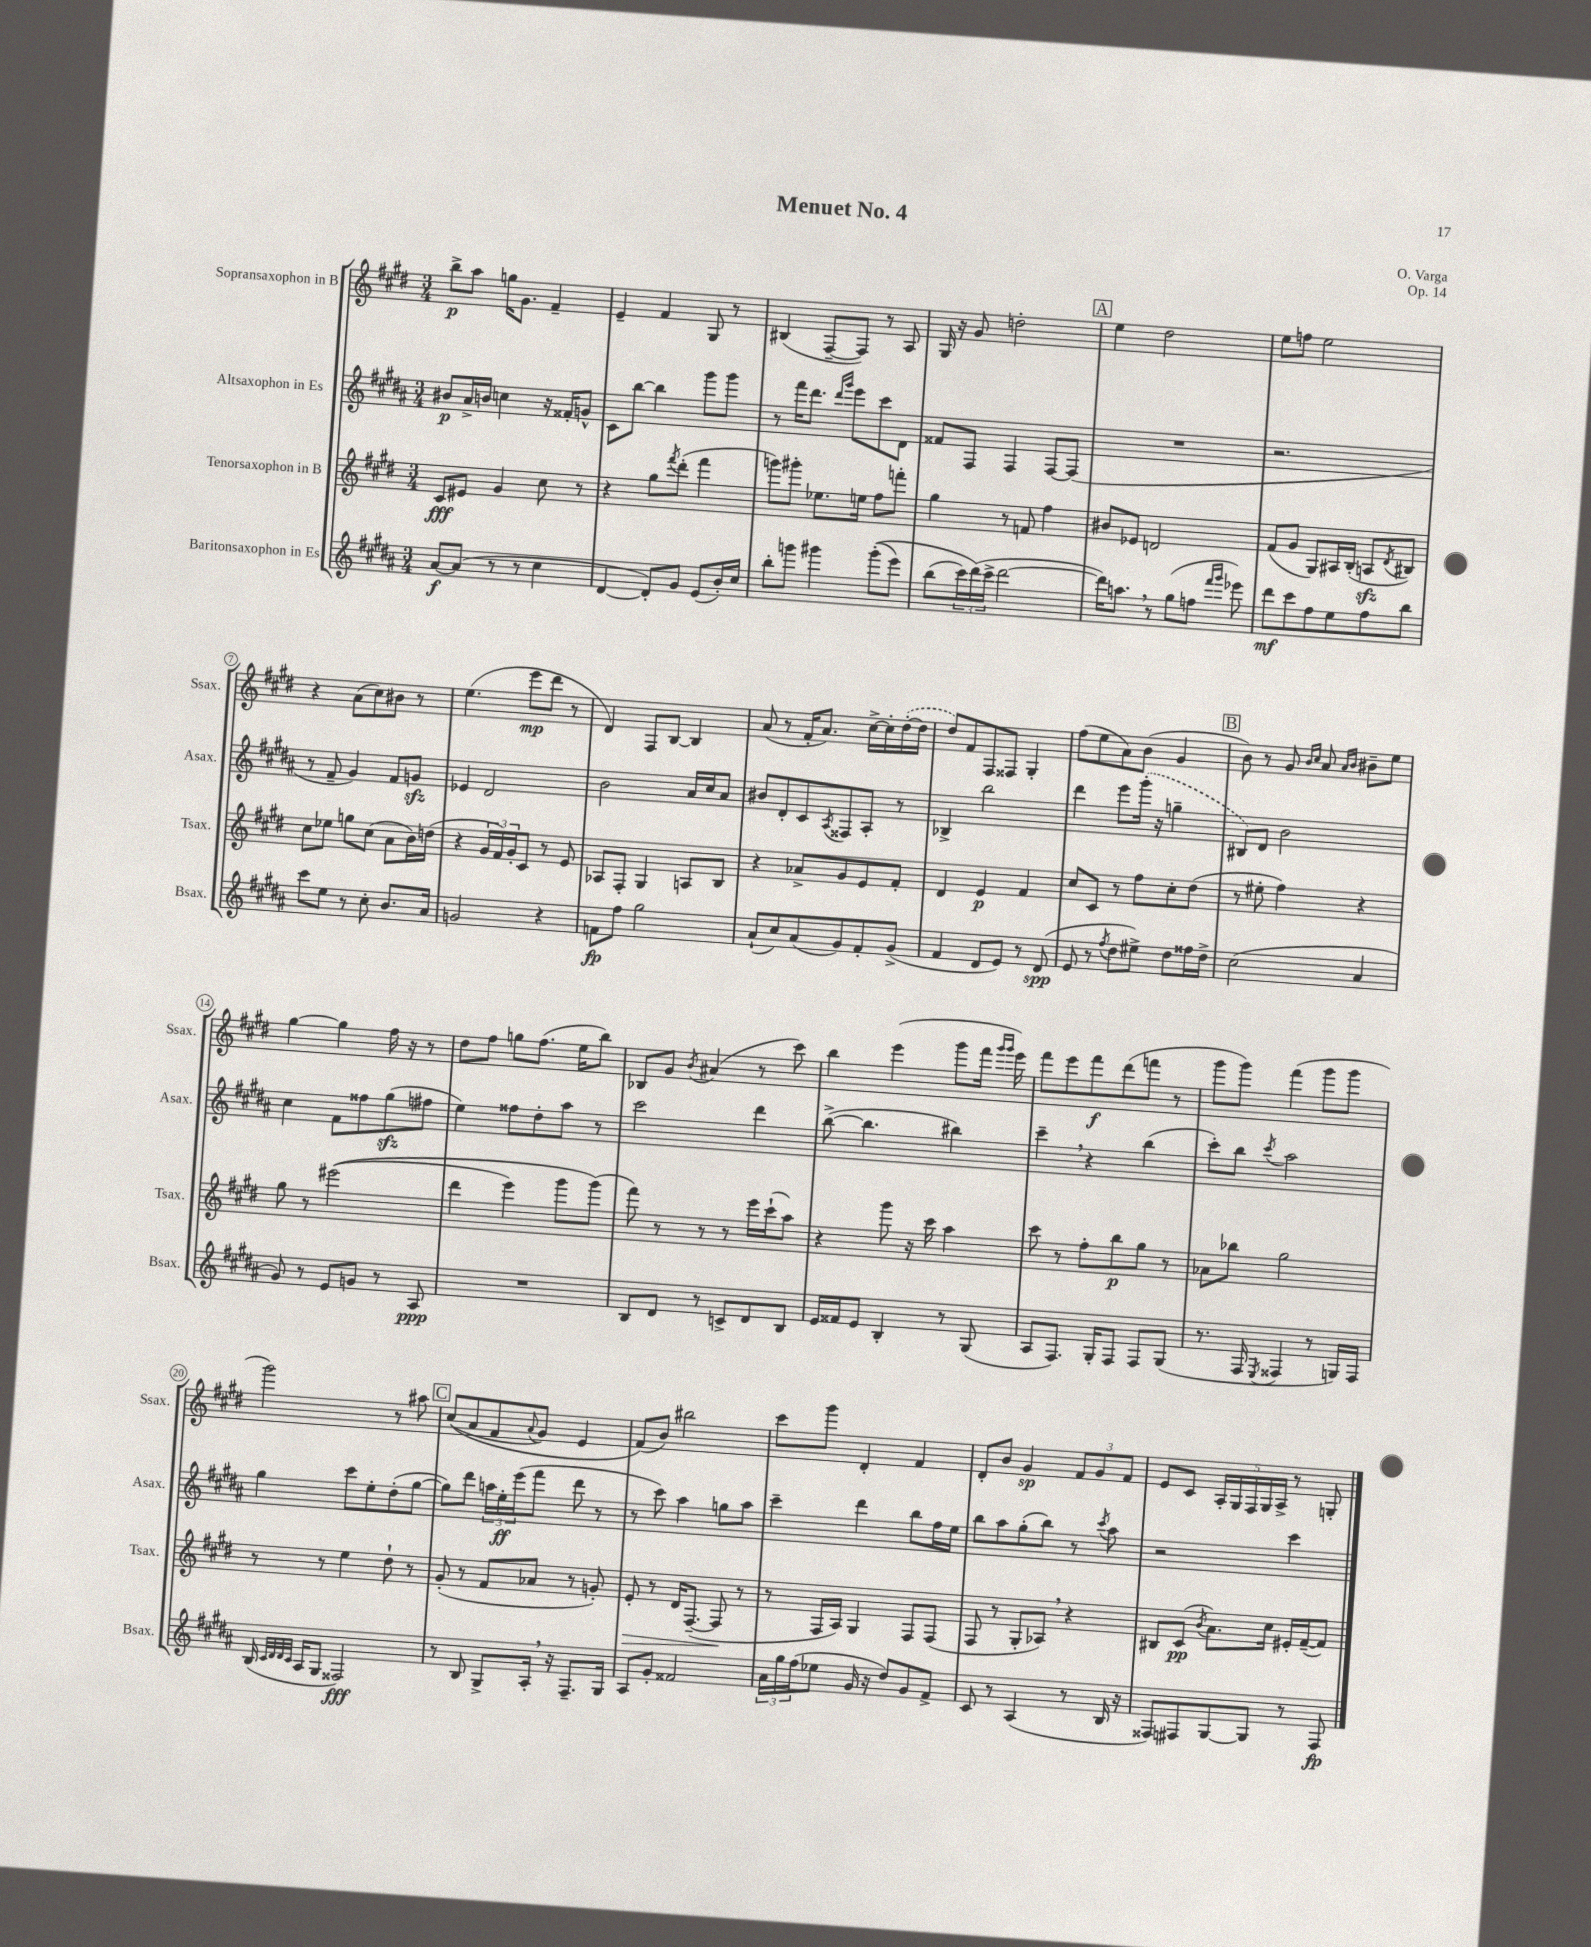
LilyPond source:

\header { title = "Menuet No. 4" composer = "O. Varga" opus = "Op. 14" }
<<
\new StaffGroup <<
\new Staff = "s0" \with { instrumentName = "Sopransaxophon in B" shortInstrumentName = "Ssax." } {
    \clef treble \key e \major \numericTimeSignature \time 3/4
    b''8->\p a''8 g''16 gis'8. fis'4-- |
    e'4-- fis'4 gis8 r8 |
    bis4( fis8~-- fis8) r8 a8 |
    gis16 r16 gis'8 d''2-. |
    \mark \markup { \box "A" } e''4 dis''2 |
    e''8 f''8 e''2 |
    r4 a'8( cis''8) bis'8 r8 |
    e''4.( e'''8\mp dis'''8 r8 |
    dis'4) fis8 b8~ b4 |
    a'8( r8 fis'16-. a'8.) cis''16~-> cis''16-. \once \slurDashed dis''16~-.( dis''16 |
    dis''8) fis'8 fis8 fisis8 gis4-. |
    fis''8( e''8 a'8) b'8( gis'4 |
    \mark \markup { \box "B" } b'8) r8 gis'8 \grace { b'16 cis''16 } a'8 \grace { a'16 b'16 } bis'8-- e''8 |
    gis''4~ gis''4 fis''16 r16 r8 |
    dis''8 fis''8 g''8 fis''8.( e''16 b''8) |
    bes8 gis'8 \acciaccatura { b'8 } ais'4( r8 cis'''8) |
    b''4 e'''4( gis'''8 fis'''16 \grace { gis'''16 gis'''16 } e'''16) |
    fis'''8 e'''8 fis'''8\f dis'''8( f'''8 r8 |
    gis'''8 gis'''8) fis'''4( gis'''8 gis'''8 |
    gis'''2) r8 ais''8 |
    \mark \markup { \box "C" } cis''8(\( a'8 fis'8 \appoggiatura { a'8 } gis'8) e'4 |
    fis'8(\) b'8) bis''2 |
    cis'''8 gis'''8 dis'4-. fis'4 |
    dis'8-. b'8 gis'4\sp \tuplet 3/2 { fis'8 gis'8 fis'8 } |
    e'8 cis'8 \tuplet 5/4 { a16-. gis16 fis16 gis16 a16-> } r8 g8-. \bar "|." |
}
\new Staff = "s1" \with { instrumentName = "Altsaxophon in Es" shortInstrumentName = "Asax." } {
    \clef treble \key b \major \numericTimeSignature \time 3/4
    bis'8\p ais'16-> b'16 c''4 r16 fisis'16-. g'8-^ |
    cis'8 b''8~ b''4 gis'''8 gis'''8 |
    r8 fis'''16 dis'''8. \grace { dis'''16 gis'''16 } e'''8 cis'''8 dis'8 |
    fisis'8 fis8 fis4 fis8~ fis8( |
    \mark \markup { \box "A" } R2. |
    r2. |
    r8 fis'8-- gis'4) fis'8 g'8\sfz |
    ees'4 dis'2 |
    b'2 ais'16 cis''16 ais'8 |
    bis'8 dis'8-. cis'8 \acciaccatura { ais8 } fisis8 ais8-. r8 |
    bes4-> b''2 |
    dis'''4 e'''8 \once \slurDashed gis'''16-.( r16 g''4-- |
    \mark \markup { \box "B" } bis8) dis'8 b'2 |
    cis''4 fis'8 fisis''8 gis''8\sfz( fis''8 |
    e''4) fisis''8 dis''8-. ais''8 r8 |
    cis'''2 dis'''4 |
    b''8~->( b''4. bis''4) |
    cis'''4-- \breathe r4 b''4( |
    cis'''8-.) b''8 \acciaccatura { cis'''8 } ais''2 |
    gis''4 cis'''8 e''8-. dis''8-.( gis''8~ |
    \mark \markup { \box "C" } gis''8) dis'''8 \tuplet 3/2 { a''16 e''16-.\ff e'''16( } fis'''8 dis'''8 r8 |
    r8 cis'''8) ais''4 g''8 ais''8 |
    cis'''4-- dis'''4 b''8 fis''16 e''16 |
    b''8 ais''8 gis''8-.( b''8) r8 \acciaccatura { cis'''8 } ais''8 |
    r2 cis'''4 \bar "|." |
}
\new Staff = "s2" \with { instrumentName = "Tenorsaxophon in B" shortInstrumentName = "Tsax." } {
    \clef treble \key e \major \numericTimeSignature \time 3/4
    cis'8\fff eis'8 gis'4 cis''8 r8 |
    r4 gis''8 \acciaccatura { fis'''8 } dis'''8-.( fis'''4 |
    g'''8) gis'''8-. ees''8. e''16 fis''8 f'''8-. |
    gis''4 r8 f'8 fis''4 |
    \mark \markup { \box "A" } bis'8 ees'8 d'2 |
    fis'8( gis'8 gis8) ais16 b16-.( a8\sfz \acciaccatura { dis'8 } bis8) |
    cis''8 ees''8 g''8 cis''8( a'8 b'16) d''16( |
    r4 \tuplet 3/2 { gis'16 fis'16) gis'16-. } cis'8 r8 e'8 |
    aes8 fis8-. gis4 a8 b8 |
    r4 aes'8-> gis'8 e'8 fis'8-. |
    dis'4 e'4\p fis'4 |
    cis''8 cis'8 r8 fis''8 cis''8-. dis''8( |
    \mark \markup { \box "B" } r8 eis''8-. fis''4) r4 |
    gis''8 r8 eis'''2(\( |
    dis'''4 e'''4) gis'''8 gis'''8(\) |
    fis'''8) r8 r8 r8 e'''16 cis'''16-!( a''8) |
    r4 gis'''8 r16 cis'''16 a''4 |
    cis'''8 r8 fis''8-. b''8\p gis''8 r8 |
    aes'8 bes''8 gis''2 |
    r8 r8 e''4 dis''8-! r8 |
    \mark \markup { \box "C" } gis'8-.( r8 fis'8 aes'8 r8 g'8-.) |
    e'8-.\> r8 dis'16 fis8.~--( fis8\! r8 |
    r8 fis16 a16) gis4 fis8 fis8( |
    fis8 r8 gis8-. aes8) \breathe r4 |
    bis8 cis'8\pp( \acciaccatura { b'8 } a'8.) cis''16 eis'16-. fis'16~--( fis'8) \bar "|." |
}
\new Staff = "s3" \with { instrumentName = "Baritonsaxophon in Es" shortInstrumentName = "Bsax." } {
    \clef treble \key b \major \numericTimeSignature \time 3/4
    ais'8~\f ais'8( r8 r8 cis''4 |
    dis'4~ dis'8-.) gis'8 e'8( b'16-.) cis''16 |
    b''8-. g'''8 gis'''4 gis'''8-.(\( e'''8) |
    b''8( \tuplet 3/2 { cis'''16) dis'''16(\) cis'''16-> } dis'''2~ |
    \mark \markup { \box "A" } dis'''16) a''8. \breathe r8 gis''8( f''8 \grace { fis'''16 gis'''16 } ees'''8) |
    dis'''8\mf cis'''8 fis''8 e''8 fis''8 b''8 |
    cis'''8 e''8 r8 cis''8-. b'8. ais'16 |
    g'2 r4 |
    f'8\fp fis''8 gis''2 |
    ais'8-!( cis''8) ais'8( gis'8) fis'8-. gis'8->( |
    fis'4 dis'8 e'8) r8 dis'8\spp( |
    e'8 r8 \acciaccatura { fis''8 } dis''8 eis''8->) dis''8 fisis''16 dis''16-> |
    \mark \markup { \box "B" } cis''2( ais'4 |
    gis'8) r8 e'8 g'8 r8 ais8\ppp |
    R2. |
    b8 dis'8 r8 c'8-> dis'8 b8 |
    e'16 fisis'16 e'8 b4-. r8 gis8( |
    ais8 fis8.) gis16-. fis8 fis8 gis8( |
    r8. fis16 \acciaccatura { e8 } fisis4 r8 g16) fisis16 |
    b16( \grace { cis'32 dis'32 dis'32 cis'32 } ais16 gis8 fisis2\fff) |
    \mark \markup { \box "C" } r8 b8 gis8-> ais16-. \breathe r16 fis8.-- gis16 |
    ais8 gis'8-. fisis'2 |
    \tuplet 3/2 { ais'16 gis''16 fis''16( } ees''8 gis'16 r16 dis''8) gis'8 fis'8-> |
    cis'8 r8 ais4( r8 b16 r16 |
    fisis8) fis8 gis8~ gis8 r8 fis8\fp \bar "|." |
}
>>
>>
\layout { \context { \Score \override BarNumber.stencil = #(make-stencil-circler 0.1 0.3 ly:text-interface::print) } }
